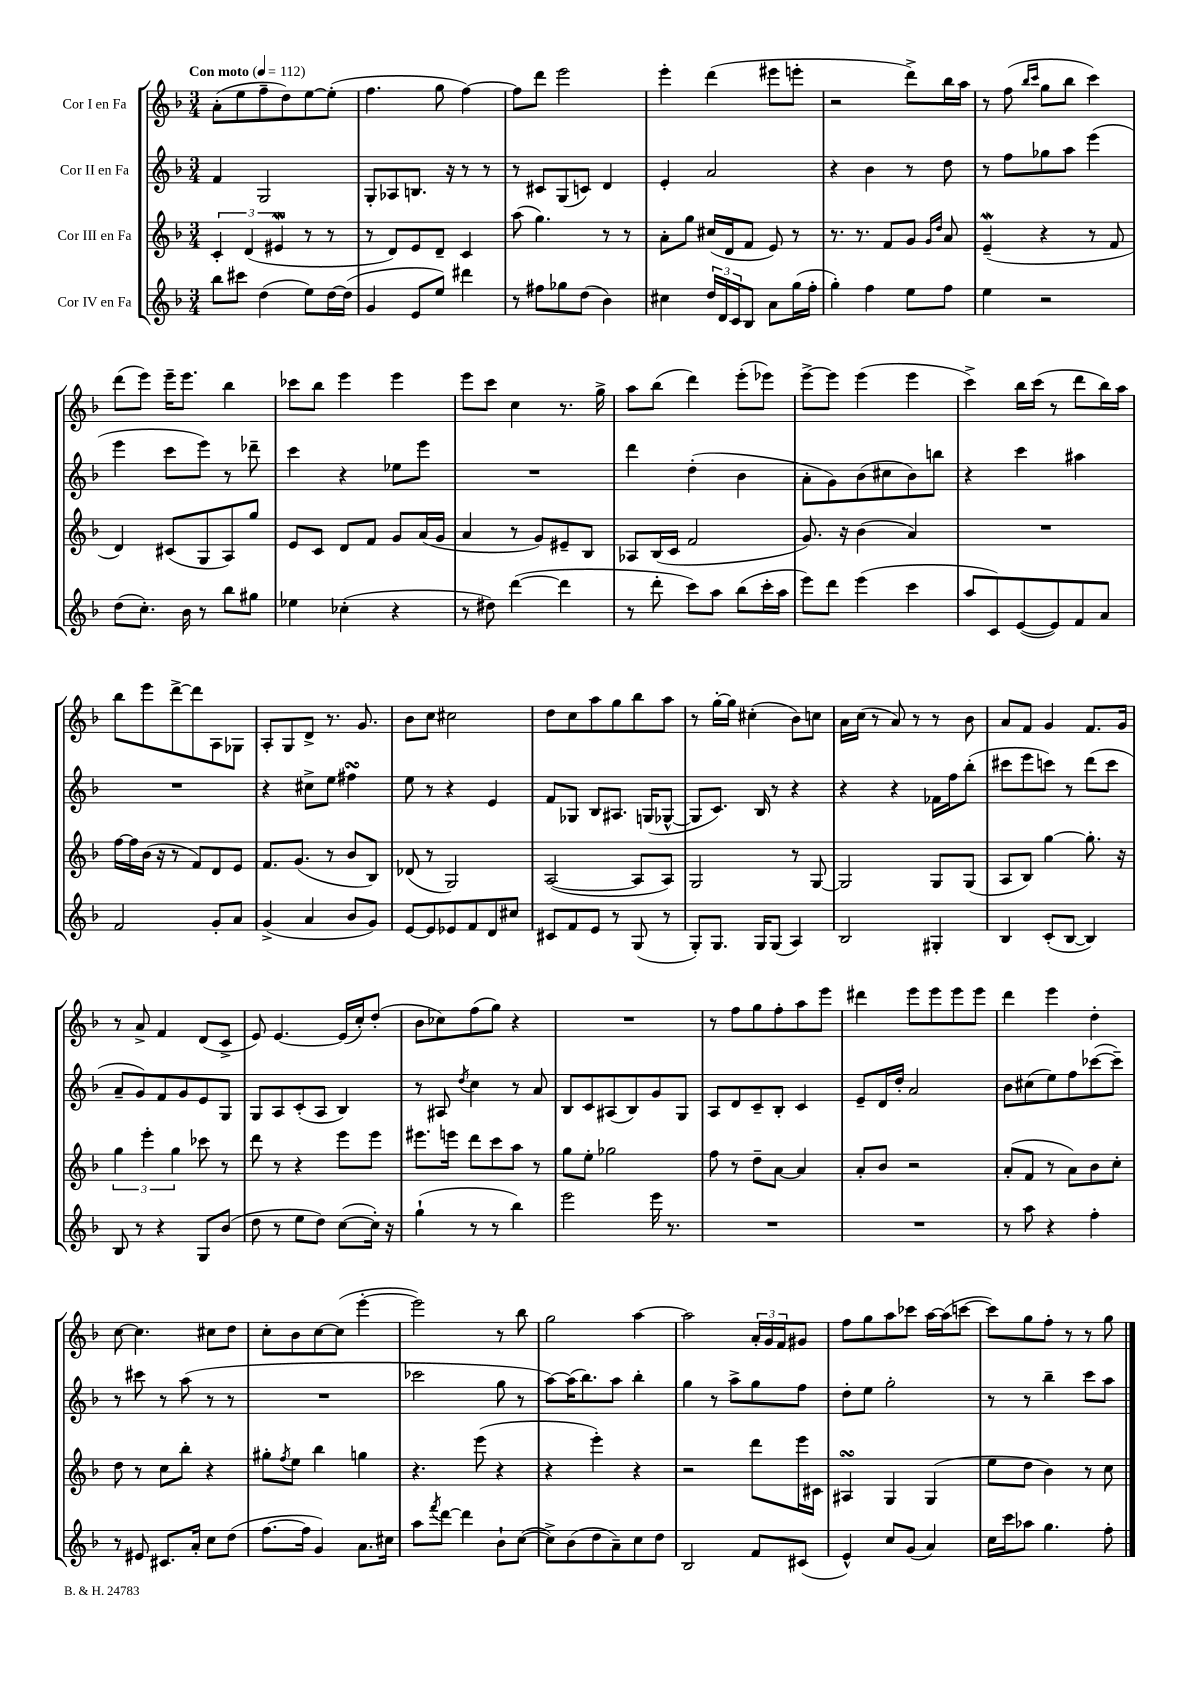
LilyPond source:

<<
\new StaffGroup <<
\new Staff = "s0" \with { instrumentName = "Cor I en Fa" } {
    \clef treble \key f \major \numericTimeSignature \time 3/4 \tempo "Con moto" 4 = 112
    a'8-.( e''8 f''8-- d''8) e''8~ e''8-.( |
    f''4. g''8 f''4~) |
    f''8 d'''8 e'''2 |
    e'''4-. d'''4( eis'''8 e'''8-. |
    r2 d'''8->) bes''16 a''16 |
    r8 f''8( \grace { bes''16 c'''16 } g''8 bes''8 c'''4) |
    d'''8( e'''8) e'''16-- e'''8. bes''4 |
    ces'''8 bes''8 e'''4 e'''4 |
    e'''8 c'''8 c''4 r8. g''16-> |
    a''8 bes''8( d'''4) e'''8-.( ees'''8) |
    e'''8~-> e'''8 e'''4( e'''4 |
    c'''4->) bes''16 c'''16( r8 d'''8 bes''16) a''16 |
    bes''8 e'''8 d'''8~-> d'''8 a8 ges8 |
    a8-. g8 d'8-> r8. g'8. |
    bes'8 c''8 cis''2 |
    d''8 c''8 a''8 g''8 bes''8 a''8 |
    r8 g''16~-. g''16 cis''4-.( bes'8) c''8 |
    a'16 c''16( r8 a'8) r8 r8 bes'8 |
    a'8 f'8 g'4 f'8. g'16 |
    r8 a'8-> f'4 d'8( c'8-> |
    e'8) e'4.~ e'16( c''16-.) d''8-.( |
    bes'8 ces''8) f''8( g''8) r4 |
    R2. |
    r8 f''8 g''8 f''8-. a''8 e'''8 |
    dis'''4 e'''8 e'''8 e'''8 e'''8 |
    d'''4 e'''4 d''4-. |
    c''8~ c''4. cis''8 d''8 |
    c''8-. bes'8 c''8~ c''8( e'''4~-. |
    e'''2) r8 bes''8 |
    g''2 a''4~ |
    a''2 \tuplet 3/2 { a'16-. g'16 f'16 } gis'8 |
    f''8 g''8 a''8 ces'''8 a''16~ a''16( c'''8~ |
    c'''8) g''8 f''8-. r8 r8 g''8 \bar "|." |
}
\new Staff = "s1" \with { instrumentName = "Cor II en Fa" } {
    \clef treble \key f \major \numericTimeSignature \time 3/4
    f'4 g2 |
    g8-. aes8 b8. r16 r8 r8 |
    r8 cis'8 g8( c'8) d'4 |
    e'4-. a'2 |
    r4 bes'4 r8 d''8 |
    r8 f''8 ges''8 a''8 e'''4( |
    e'''4 c'''8 e'''8) r8 des'''8-- |
    c'''4 r4 ees''8 e'''8 |
    R2. |
    d'''4 d''4-.( bes'4 |
    a'8-. g'8) bes'8( cis''8 bes'8) b''8 |
    r4 c'''4 ais''4 |
    R2. |
    r4 cis''8-> e''8 fis''4\turn |
    e''8 r8 r4 e'4 |
    f'8 ges8 bes8 ais8. g16( ges8~-^ |
    ges8 c'8.) bes16 r8 r4 |
    r4 r4 fes'16 f''16 bes''8-.( |
    cis'''8 e'''8 c'''8) r8 d'''8( c'''8 |
    a'8-- g'8) f'8 g'8 e'8 g8 |
    g8 a8 c'8-.( a8 bes4) |
    r8 ais8 \acciaccatura { d''8 } c''4 r8 a'8 |
    bes8 c'8 ais8( bes8) g'8 g8 |
    a8 d'8 c'8-- bes8-. c'4 |
    e'8-- d'16 d''16-. a'2 |
    bes'8 cis''8( e''8) f''8 ces'''8~( ces'''8--) |
    r8 cis'''8 r8 a''8( r8 r8 |
    R2. |
    ces'''2 g''8 r8 |
    a''8~) a''16( bes''8.) a''8 bes''4-. |
    g''4 r8 a''8-> g''8 f''8 |
    d''8-. e''8 g''2-. |
    r8 r8 bes''4-- c'''8 a''8 \bar "|." |
}
\new Staff = "s2" \with { instrumentName = "Cor III en Fa" } {
    \clef treble \key f \major \numericTimeSignature \time 3/4
    \tuplet 3/2 { c'4-. d'4( eis'4\mordent } r8 r8 |
    r8 d'8) e'8 d'8-- c'4 |
    a''8( g''4.) r8 r8 |
    a'8-. g''8 cis''16( d'16 f'8 e'8) r8 |
    r8. r8. f'8 g'8 \grace { g'16 d''16 } a'8 |
    e'4--\mordent( r4 r8 f'8 |
    d'4) cis'8( g8 a8) g''8 |
    e'8 c'8 d'8 f'8 g'8 a'16( g'16 |
    a'4 r8 g'8) eis'8-- bes8 |
    aes8 bes16( c'16 f'2 |
    g'8.) r16 bes'4( a'4) |
    R2. |
    f''16~ f''16 bes'16( r16 r8 f'8) d'8 e'8 |
    f'8. g'8.( r8 bes'8 bes8) |
    des'8( r8 g2) |
    a2~( a8 a8) |
    g2 r8 g8~ |
    g2 g8 g8( |
    a8 bes8) g''4~ g''8.-. r16 |
    \tuplet 3/2 { g''4 e'''4-. g''4 } ces'''8 r8 |
    d'''8 r8 r4 e'''8 e'''8 |
    eis'''8. e'''16 d'''8 c'''8 a''8 r8 |
    g''8 e''8-. ges''2 |
    f''8 r8 d''8-- a'8~ a'4 |
    a'8-. bes'8 r2 |
    a'8-.( f'8 r8 a'8) bes'8 c''8-. |
    d''8 r8 c''8 bes''8-. r4 |
    gis''8-. \acciaccatura { f''8 } e''8 bes''4 g''4 |
    r4. e'''8( r4 |
    r4 e'''4-.) r4 |
    r2 d'''8 e'''16 cis'16 |
    ais4\turn g4 g4( |
    e''8 d''8 bes'4) r8 c''8 \bar "|." |
}
\new Staff = "s3" \with { instrumentName = "Cor IV en Fa" } {
    \clef treble \key f \major \numericTimeSignature \time 3/4
    bes''8 cis'''8 d''4( e''8) d''16~ d''16( |
    g'4 e'8 e''8) dis'''4 |
    r8 fis''8 ges''8 d''8( bes'4) |
    cis''4 \tuplet 3/2 { d''16 d'16 c'16 } bes8 a'8 g''16( f''16-. |
    g''4-.) f''4 e''8 f''8 |
    e''4 r2 |
    d''8( c''8.-.) bes'16 r8 bes''8 gis''8 |
    ees''4 ces''4-.( r4 |
    r8 dis''8) d'''4~( d'''4 |
    r8 d'''8-. c'''8) a''8 bes''8( c'''16-. a''16 |
    e'''8) d'''8 e'''4( c'''4 |
    a''8 c'8) e'8~( e'8) f'8 a'8 |
    f'2 g'8-. a'8 |
    g'4->( a'4 bes'8 g'8) |
    e'8~ e'8 ees'8 f'8 d'8 cis''8 |
    cis'8 f'8 e'8 r8 g8( r8 |
    g8-.) g8. g16 g8( a4) |
    bes2 gis4-. |
    bes4 c'8-.( bes8~ bes4) |
    bes8 r8 r4 g8 bes'8( |
    d''8 r8 e''8 d''8) c''8~( c''16-.) r16 |
    g''4-!( r8 r8 bes''4) |
    e'''2 e'''16 r8. |
    R2. |
    R2. |
    r8 a''8 r4 f''4-. |
    r8 eis'8 cis'8. a'16-. c''8 d''8( |
    f''8.~ f''16 g'4) a'8. cis''16 |
    a''8 \acciaccatura { f'''8 } d'''8~ d'''4 bes'8-! c''8~( |
    c''8->) bes'8( d''8 a'8--) c''8 d''8 |
    bes2 f'8 cis'8( |
    e'4-^) c''8 g'8( a'4) |
    c''16 c'''16 aes''8 g''4. f''8-. \bar "|." |
}
>>
>>
\layout { \context { \Score \remove "Bar_number_engraver" } }
